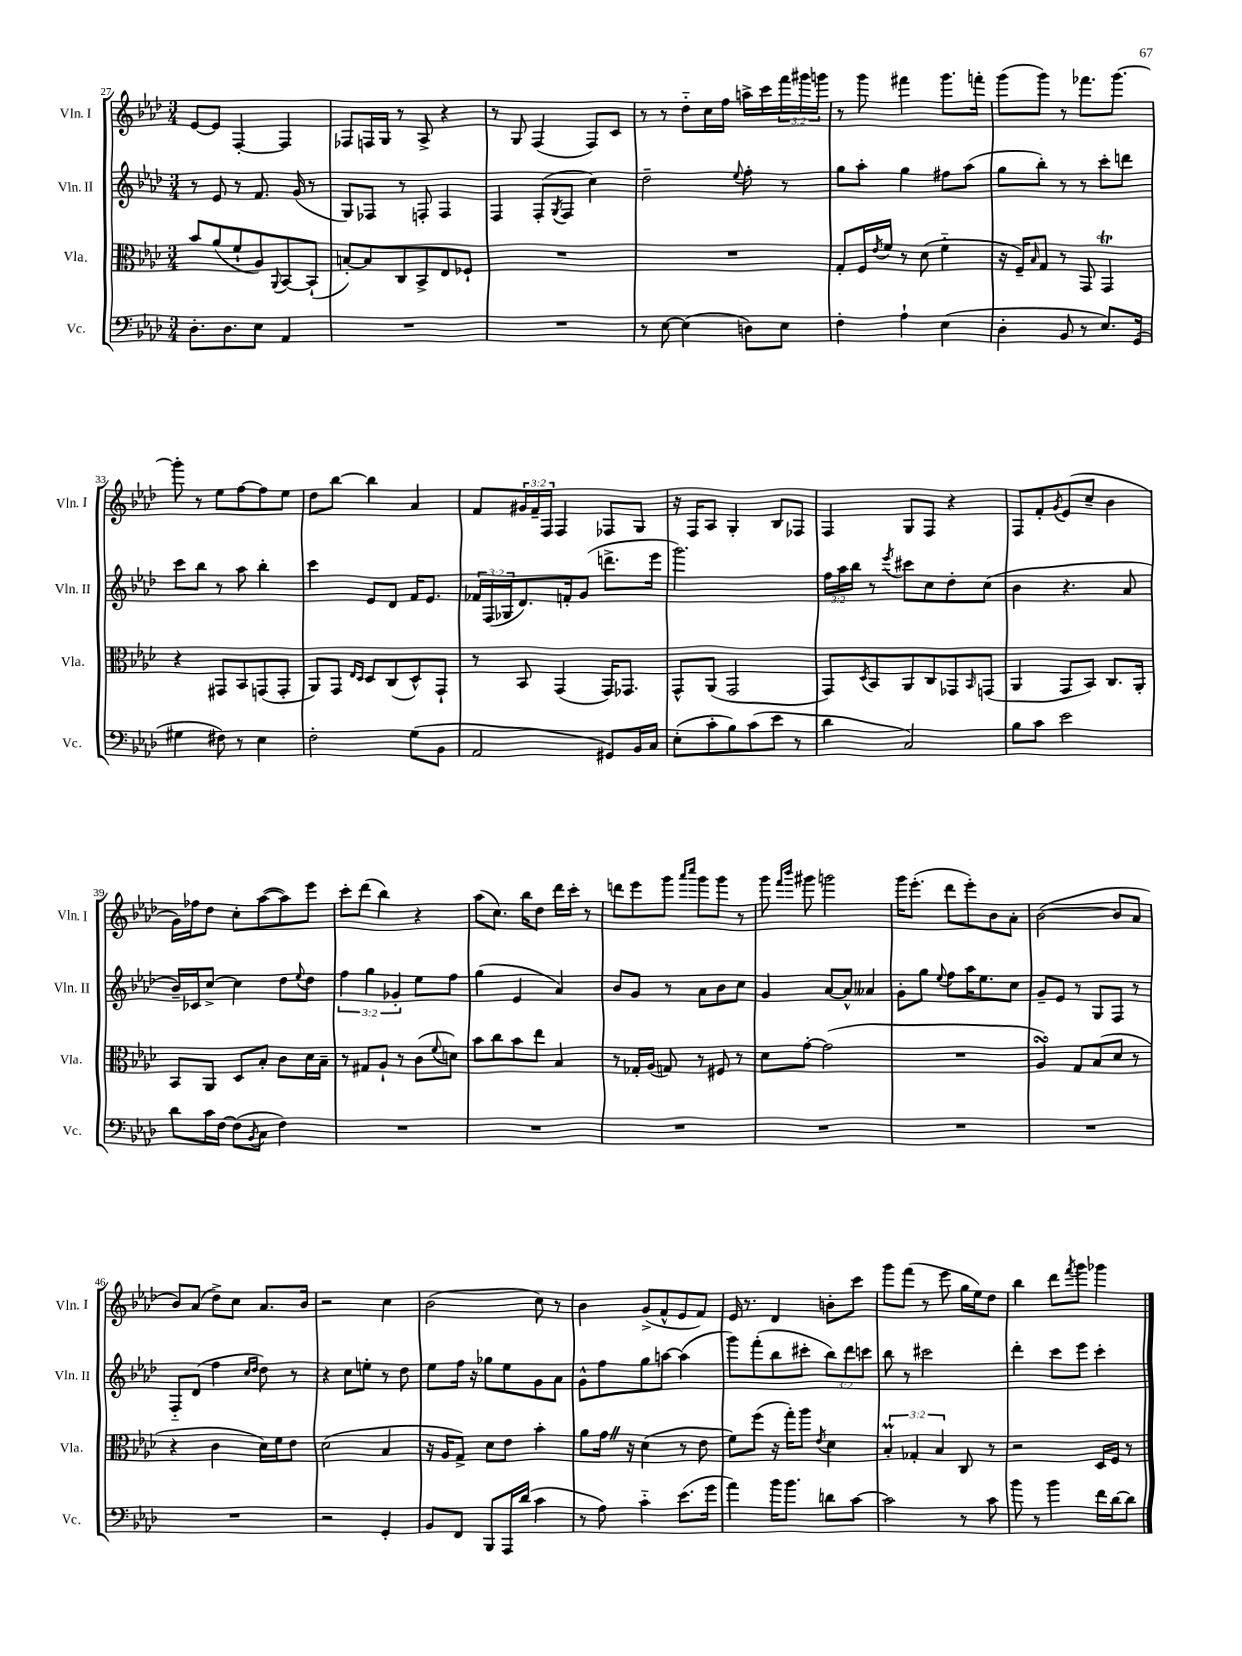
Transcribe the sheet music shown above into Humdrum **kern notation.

**kern	**kern	**kern	**kern
*part4	*part3	*part2	*part1
*staff4	*staff3	*staff2	*staff1
*I"Vc.	*I"Vla.	*I"Vln. II	*I"Vln. I
*I'Vc.	*I'Vla.	*I'Vln. II	*I'Vln. I
*clefF4	*clefC3	*clefG2	*clefG2
*k[b-e-a-d-]	*k[b-e-a-d-]	*k[b-e-a-d-]	*k[b-e-a-d-]
*M3/4	*M3/4	*M3/4	*M3/4
=27	=27	=27	=27
8.D-'\L	8b-/L	8r	[8e-/L
.	(8a-/	8e-/	8e-/J]
8.D-\	.	.	.
.	8f`/	8r	[4F'/
8E-\J	8A-/)	8.f/	.
.	8qqAA-/	.	.
4AA-/	[8BB-/	.	4F/]
.	.	(16g/	.
.	(8BB-`/J]	8r	.
=28	=28	=28	=28
2.r	[8Bn'/L)	8G/L)	8F-X/L
.	8B/]	8F-X/J	16Fn/L
.	.	.	16G/JJ
.	8C/	8r	8r
.	8BB-^/	8Fn'/	8A-^/
.	8E-/	4F/	4r
.	8F-X`/J	.	.
=29	=29	=29	=29
2.r	2.r	4F/	8r
.	.	.	8G/
.	.	(8F'/L	(4F/
.	.	8qG/	.
.	.	8F/J	.
.	.	4cc\)	8F/L)
.	.	.	8c/J
=30	=30	=30	=30
8r	2.r	2dd-~\	8r
[8E-\	.	.	8r
(4E-\]	.	.	8dd-\L
.	.	.	16cc\L
.	.	.	16ff\JJ
.	.	8qqee-/	.
8Dn\L)	.	8ff'\	16aan^\LL
.	.	.	16ccc\
8E-\J	.	8r	24fff\
.	.	.	24ggg#X\
.	.	.	24gggn\JJ
=31	=31	=31	=31
4F'\	8G'/L	8gg\L	8r
.	16F/L	8aa-'\J	8ggg\
.	8qe-/	.	.
.	16f/JJ	.	.
4A-`\	8r	4gg\	4fff#X\
.	(8d-\	.	.
(4E-\	4f\	8ff#X\L	8.ggg\L
.	.	(8aa-\J	.
.	.	.	16fffn'\Jk
=32	=32	=32	=32
4D-'\	16r	8gg\L	(8ggg\L
.	16F~/KL)	.	.
.	16qqB-/	.	.
.	8G/J	8bb-'\J)	8ggg\J)
8BB-/	8r	8r	8r
8r	8GG/	8r	8.fff-X\L
8.E-/L)	4GGt/	8ccc'\L	.
.	.	.	[8.ggg\J
.	.	8dddn\J	.
(16GG/Jk	.	.	.
!!LO:LB:g=z
=33	=33	=33	=33
4G#X\	4r	8ccc\L	8ggg'\]
.	.	8bb-\J	8r
8F#X\)	8GG#X/L	8r	8ee-\L
8r	8BB-/	8aa-\	[8ff\
4E-\	(8GGn/	4bb-'\	8ff\]
.	8GG'/J	.	8ee-\J
=34	=34	=34	=34
2F'\	8AA-/L)	4ccc\	8dd-\L
.	8GG/J	.	[8bb-\J
.	16qqE-/LL	.	.
.	16qqD-/JJ	.	.
.	8D-/L	8e-/L	4bb-\]
.	(8C/	8d-/J	.
(8G\L	8D-^^/)	16f/KL	4a-/
.	.	8.e-/J	.
8BB-\J	8GG`/J	.	.
=35	=35	=35	=35
2AA-/	8r	24f-X/LL	8f/L
.	.	(24F/	.
.	.	24G-X/J	.
.	8BB-/	8.d-/)	24g#X/L
.	.	.	24f~/
.	.	.	24F/JJ
.	(4GG/	.	4F/
.	.	16fn'/k	.
.	.	(8g/J	.
8GG#X/L)	16GG/KL)	8.dddn^\L	8F-X/L
.	8.GG-X/J	.	.
16BB-/L	.	.	8G/J
16C/JJ	.	16eee-\Jk	.
=36	=36	=36	=36
(8E-'\L	8GG^^/L	2.ggg\)	16r
.	.	.	16F/KL
8c'\	(8AA-/J	.	8A-/J
8B-\)	2GG/	.	4G'/
(8c\	.	.	.
8e-\J	.	.	8B-/L
8r	.	.	8F-X/J
=37	=37	=37	=37
4d-\	8GG/L)	24ff\LL	4F/
.	.	24aa-\	.
.	.	24bb-\JJ	.
.	8qD-/	.	.
.	8BB-/	8r	.
.	.	8qeee-/	.
2C/)	8AA-/	8ccc#X\L	8G/L
.	8C/	8cc\	8F/J
.	8GG-X/	8dd-'\	4r
.	16qqBB-/	.	.
.	(8GGn/J	(8cc\J	.
=38	=38	=38	=38
8B-\L	4AA-/	4b-\	8F/L
8c\J	.	.	8f'/
.	.	.	8qg/
2e-\	8GG/L	4.r	(8e-/
.	8BB-/J)	.	8cc~/J
.	8.C/L	.	4b-\
.	.	8a-/	.
.	16AA-'/Jk	.	.
!!LO:LB:g=z
=39	=39	=39	=39
8d-\L	8BB-/L	16b-~/LL)	16g\LL)
.	.	16c-X/J	16ff-X\J
16c\L	8AA-/J	[8cc^/J	8dd-\J
[16F\JJ	.	.	.
(8F\L]	8D-/L	4cc\]	8cc'\L
8qBB-/	.	.	.
8C\J	8B-'/J	.	([8aa-\
4F\)	8c\L	8dd-\L	8aa-\])
.	.	8qqee-/	.
.	16d-\L	8dd-\J	8eee-\J
.	16B-~\JJ	.	.
=40	=40	=40	=40
2.r	8r	6ff\	8ccc'\L
.	8G#X/L	.	(8ddd-\J
.	.	6gg\	.
.	8A-`/J	.	4bb-\)
.	.	6g-X'/	.
.	8r	.	.
.	(8c\L	8ee-\L	4r
.	8qqf/	.	.
.	8dn\J)	8ff\J	.
=41	=41	=41	=41
2.r	8b-\L	(4gg\	(8aa-\L
.	8cc\	.	8.cc\J)
.	8b-\	4e-/	.
.	.	.	16bb-\KL
.	8ee-\J	.	8dd-\J
.	4B-/	4a-/)	16ddd-\LL
.	.	.	16ccc'\JJ
.	.	.	8r
=42	=42	=42	=42
2.r	8r	8b-/L	8dddn\L
.	16G-X'/LL	8g/J	8eee-\
.	(16A-/JJ	.	.
.	8Gn/)	8r	8ggg\J
.	.	.	16qqaaa-/LL
.	.	.	16qqcccc/JJ
.	8r	8a-\L	8ggg\L
.	8F#X/	8b-\	8ggg\J
.	8r	8cc\J	8r
=43	=43	=43	=43
2.r	8d-\L	4g/	8ggg\
.	.	.	16qqfff/LL
.	.	.	16qqbbb-/JJ
.	[8g'\J	.	8ggg#X\
.	(2g\]	[8a-/L	2gggn\
.	.	8a-^^/J]	.
.	.	4a--X/	.
=44	=44	=44	=44
2.r	2.r	8g'\L	16ggg\KL
.	.	.	(8.eee-'\J
.	.	8gg\J	.
.	.	8qqee-/	.
.	.	8ff\L	8ddd-\L
.	.	16aa-\K	8eee-'\)
.	.	8.ee-\	.
.	.	.	8b-\
.	.	8cc\J	8a-'\J
=45	=45	=45	=45
2.r	4A-sSSs/)	8g~/L	([2b-\
.	.	8e-/J	.
.	8G/L	8r	.
.	(8B-/	8G/L	.
.	8d-/J	8F/J	8b-/L]
.	8r	8r	8a-/J
!!LO:LB:g=z
=46	=46	=46	=46
2.r	4r	8F/L	8b-/L)
.	.	(8d-/J	(8a-/J
.	4c\	4ff\	8dd-^\L)
.	.	.	8cc\J
.	.	16qqcc/LL	.
.	.	16qqdd-/JJ	.
.	16d-\LL)	8dd-\)	8.a-/L
.	16f\J	.	.
.	8e-\J	8r	.
.	.	.	16b-/Jk
=47	=47	=47	=47
2r	(2d-\	4r	2r
.	.	8cc\L	.
.	.	8een'\J	.
4GG'/	4B-/	8r	4cc\
.	.	8dd-\	.
=48	=48	=48	=48
8BB-/L	16r	8ee-\L	(2b-\
.	16A-/KL	.	.
8FF/J	8G^/J)	16ff\Jk	.
.	.	16r	.
8BBB-/L	8d-\L	8gg-X\L	.
16AAA-/L	8e-\J	8ee-\	.
(16d-/JJ	.	.	.
4c\	4b-'\	8g\	8cc\)
.	.	8a-\J	8r
=49	=49	=49	=49
8r	8a-\L	8g^^\L	4b-\
8A-\)	16gZ\Jk	8ff\	.
.	16r	.	.
4c\	(4d-\	8gg\	(8g^/L
.	.	[8aan\J	8f^^/
(8.e-\L	8r	(4aa\]	8e-/
.	8e-\	.	8f/J)
16g\Jk	.	.	.
=50	=50	=50	=50
4a-\)	8f\L)	8ggg\L)	16e-/
.	.	.	8.r
.	(8ff\J	(8fff'\	.
16b-\KL	16r	8bb-\	4d-/
8.b-\J	16gg'\KL)	.	.
.	8aa-\J	8ccc#X'\J	.
.	8qe-/	.	.
8dn\L	4d-\	12bb-\L)	8bn'\L
.	.	12ddd-\	.
[8c\J	.	.	8ccc\J
.	.	12cccn\J	.
=51	=51	=51	=51
2c\]	6B-M'/	8bb-\	8ggg\L
.	.	8r	(8fff\J
.	6G-X'/	.	.
.	.	2ccc#X\	8r
.	6B-/	.	.
.	.	.	8eee-\
8r	8C/	.	16gg\LL
.	.	.	16ee-\J)
8c\	8r	.	8dd-\J
=52	=52	=52	=52
8b-\	2r	4ddd-'\	4bb-\
8r	.	.	.
4b-\	.	8ccc\L	8ddd-\L
.	.	.	8qfff/
.	.	8eee-\J	8ggg\J
16f\LL	16D-/LL	4ccc'\	4ggg-X\
[16d-\J	16F/JJ	.	.
8d-\J]	8r	.	.
==	==	==	==
*-	*-	*-	*-
